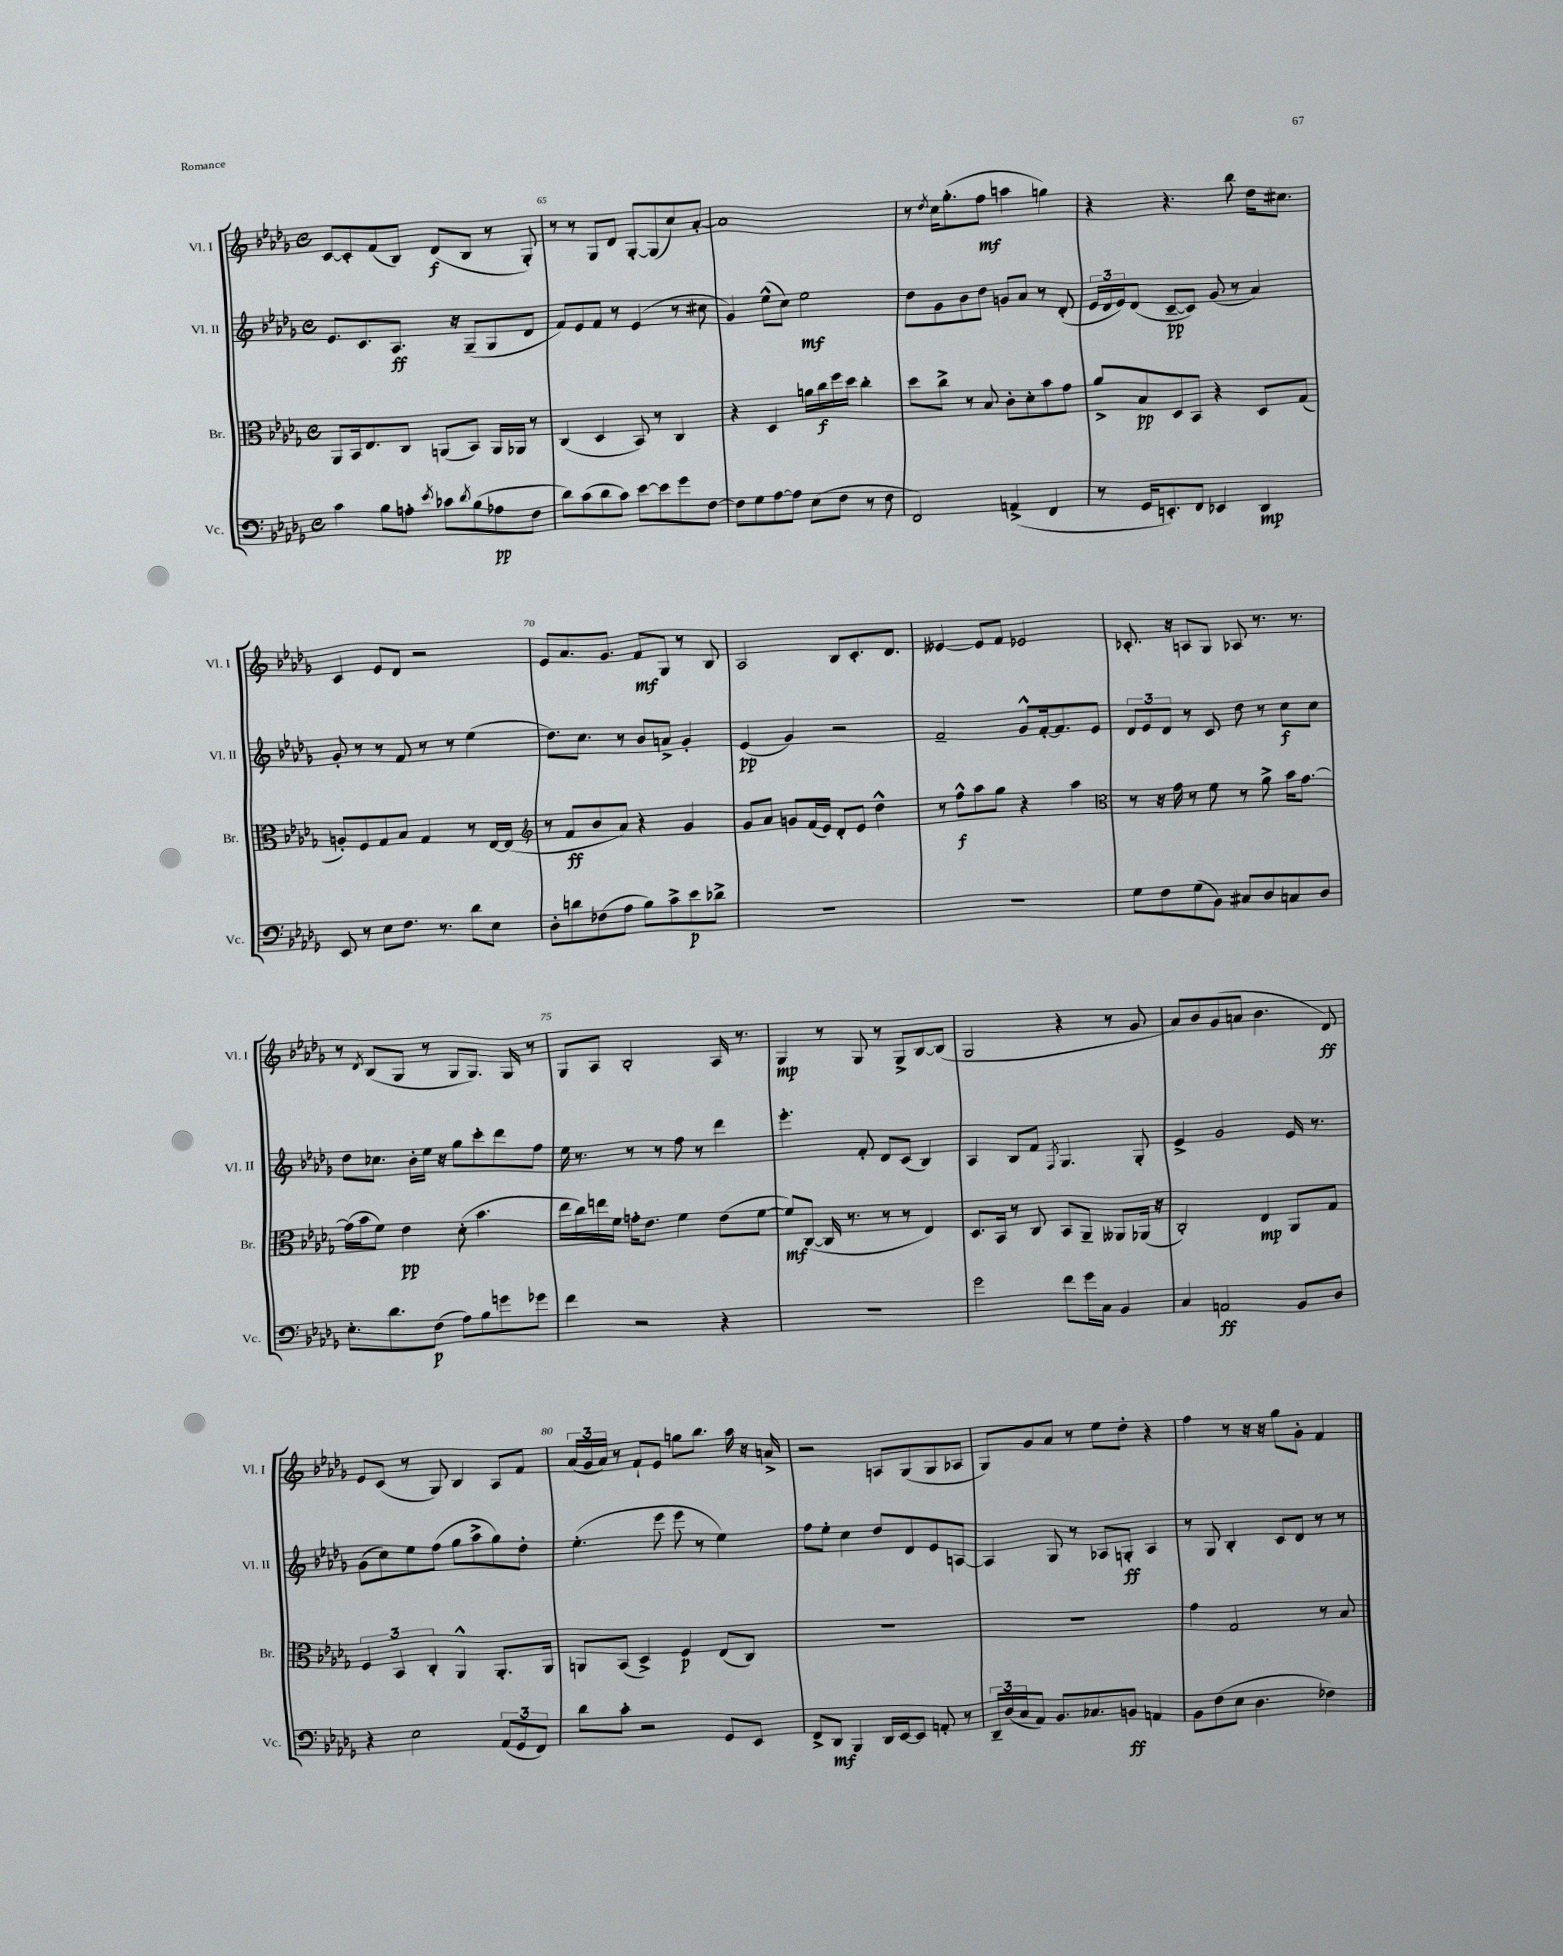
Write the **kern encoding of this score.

**kern	**dynam	**kern	**dynam	**kern	**dynam	**kern	**dynam
*part4	*part4	*part3	*part3	*part2	*part2	*part1	*part1
*staff4	*staff4	*staff3	*staff3	*staff2	*staff2	*staff1	*staff1
*I"Vc.	*	*I"Br.	*	*I"Vl. II	*	*I"Vl. I	*
*I'Vc.	*	*I'Br.	*	*I'Vl. II	*	*I'Vl. I	*
*clefF4	*	*clefC3	*	*clefG2	*	*clefG2	*
*k[b-e-a-d-g-]	*	*k[b-e-a-d-g-]	*	*k[b-e-a-d-g-]	*	*k[b-e-a-d-g-]	*
*M4/4	*	*M4/4	*	*M4/4	*	*M4/4	*
*met(c)	*	*met(c)	*	*met(c)	*	*met(c)	*
=64	=64	=64	=64	=64	=64	=64	=64
4c\	.	8AA-/L	.	8.e-/L	.	[8c/L	.
.	.	16BB-/k	.	.	.	8c'/]	.
.	.	8.E-/	.	8.c/	.	.	.
8B-\L	.	.	.	.	.	(8f/	.
8An'\J	.	8C/J	.	8.A-/J	ff	8B-/J)	.
8qe-/	.	.	.	.	.	.	.
8c-X\L	.	(8AAn/L	.	.	.	(8d-/L	f
.	.	.	.	16r	.	.	.
8qd-/	.	.	.	.	.	.	.
(8B-\	.	8BB-/J)	.	(8G-~/L	.	8B-/J	.
8A-X\	pp	16AA/LL	.	8G-/	.	8r	.
.	.	16AA-X/JJ	.	.	.	.	.
8F\J	.	8r	.	8d-/J	.	8G-'/)	.
=65	=65	=65	=65	=65	=65	=65	=65
8d-\L)	.	(4C/	.	8f/L)	.	8r	.
(8c\	.	.	.	8e-/	.	8r	.
8d-\	.	4D-/	.	8f/J	.	8G-/L	.
8c\J)	.	.	.	8r	.	8d-/J	.
[8e-\L	.	8BB-/)	.	(4e-/	.	[8G-'/L	.
8e-\]	.	8r	.	.	.	(8G-/]	.
8g-\	.	4C/	.	8r	.	8cc/)	.
[8F\J	.	.	.	8cc#X\	.	[8a-'/J	.
=66	=66	=66	=66	=66	=66	=66	=66
8F\L]	.	4r	.	4g-/)	.	1a-]	.
8G-\	.	.	.	.	.	.	.
[8A-\	.	4D-/	.	(8ee-^^\L	.	.	.
8A-\J]	.	.	.	8cc\J)	.	.	.
(8E-\L	.	16an\LL	.	2ee-\	mf	.	.
.	.	16cc\	f	.	.	.	.
8F\J	.	16ff\	.	.	.	.	.
.	.	16dd-\JJ	.	.	.	.	.
8r	.	4cc'\	.	.	.	.	.
8F\	.	.	.	.	.	.	.
=67	=67	=67	=67	=67	=67	=67	=67
2FF/)	.	8dd-\L	.	8dd-\L	.	8r	.
.	.	.	.	.	.	8qdd-/	.
.	.	8cc^\J	.	8g-\	.	16cc\KL	.
.	.	.	.	.	.	(8.gg-'\	.
.	.	8r	.	8b-\	.	.	.
.	.	8B-/	.	8dd-\J	.	8ff\J	mf
(4AAn^/	.	8c'\L	.	8gn/L	.	4aan\	.
.	.	8d-'\	.	8a-/J	.	.	.
4FF/	.	8b-\	.	8r	.	4ggn\)	.
.	.	8g-\J	.	(8d-'/	.	.	.
=68	=68	=68	=68	=68	=68	=68	=68
8r	.	8a-^/L	.	24e-/LL	.	4r	.
.	.	.	.	24d-/	.	.	.
.	.	.	.	24e-/J)	.	.	.
16GG-/KL	.	8B-/	pp	(8d-/J	.	.	.
8.EEn'/)	.	.	.	.	.	.	.
.	.	8D-/	.	[8c~/L	pp	4.r	.
8FF/J	.	8BB-/J	.	8c/J])	.	.	.
4EE-X/	.	4r	.	(8g-/	.	.	.
.	.	.	.	8r	.	8bb-\	.
4DD-/	mp	8D-/L	.	4a-/)	.	16dd-\KL	.
.	.	.	.	.	.	8.cc#X\J	.
.	.	(8G-/J	.	.	.	.	.
!!LO:LB:g=z
=69	=69	=69	=69	=69	=69	=69	=69
8EE-/	.	8An'/L)	.	8g-'/	.	4c/	.
8r	.	8F/	.	8r	.	.	.
8E-\L	.	8G-/	.	8r	.	8e-/L	.
8.F\J	.	8B-/J	.	8f/	.	8d-/J	.
.	.	4G-/	.	8r	.	2r	.
8.r	.	.	.	.	.	.	.
.	.	.	.	8r	.	.	.
8d-\L	.	8r	.	(4ee-\	.	.	.
8E-\J	.	[16E-/LL	.	.	.	.	.
.	.	(16E-/JJ]	.	.	.	.	.
=70	=70	=70	=70	=70	=70	=70	=70
*	*	*clefG2	*	*	*	*	*
8D-'\L	.	8r	.	8.dd-\L)	.	8e-/L	.
8dn\	.	8f/L	ff	.	.	8.a-/	.
.	.	.	.	8.cc\J	.	.	.
(8F-X\	.	8b-/	.	.	.	.	.
.	.	.	.	.	.	8.g-/J	.
8A-\J	.	8a-/J)	.	8r	.	.	.
8B-\L)	.	4r	.	8b-/L	.	8f/L	mf
8c^\	.	.	.	8an^/J	.	8G-/J	.
8e-\	p	4g-/	.	4g-'/	.	8r	.
8d-X^\J	.	.	.	.	.	8B-/	.
=71	=71	=71	=71	=71	=71	=71	=71
1r	.	8g-/L	.	(4e-/	pp	2A-/	.
.	.	8a-/J	.	.	.	.	.
.	.	8gn/L	.	4g-/)	.	.	.
.	.	(16f/L	.	.	.	.	.
.	.	16e-/JJ)	.	.	.	.	.
.	.	8d-'/L	.	2r	.	8B-/L	.
.	.	8e-/J	.	.	.	8.c'/	.
.	.	4dd-^^\	.	.	.	.	.
.	.	.	.	.	.	8.d-/J	.
=72	=72	=72	=72	=72	=72	=72	=72
1r	.	8r	.	2f~/	.	[4e--X/	.
.	.	8ff^^\L	f	.	.	.	.
.	.	8aa-\	.	.	.	8e--/L]	.
.	.	8gg-\J	.	.	.	8f/J	.
.	.	4r	.	8g-^^/L	.	2e-X/	.
.	.	.	.	[16f'/k	.	.	.
.	.	.	.	8.f/]	.	.	.
.	.	4aa-\	.	.	.	.	.
.	.	.	.	8e-/J	.	.	.
=73	=73	=73	=73	=73	=73	=73	=73
*	*	*clefC3	*	*	*	*	*
8G-\L	.	8r	.	12d-/L	.	8.c-X'/	.
.	.	.	.	12e-/	.	.	.
8F\	.	16r	.	.	.	.	.
.	.	.	.	12d-/J	.	.	.
.	.	16g-\	.	.	.	16r	.
(8G-\	.	8r	.	8r	.	8An/L	.
8BB-\J)	.	8f\	.	8c/	.	8G-/J	.
8C#X/L	.	8r	.	8dd-\	.	8A-X/	.
8D-/	.	8a-^\	.	8r	.	8.r	.
8Cn/	.	16b-\KL	.	8cc\L	f	.	.
.	.	[8.g-\J	.	.	.	8.r	.
8D-/J	.	.	.	8cc\J	.	.	.
!!LO:LB:g=z
=74	=74	=74	=74	=74	=74	=74	=74
8.E-'\L	.	(16g-\LL]	.	8dd-\L	.	8r	.
.	.	16b-\J	.	.	.	.	.
.	.	.	.	.	.	8qd-/	.
.	.	8f\J)	.	8.cc-X\J	.	(8B-/L	.
8.d-\	.	.	.	.	.	.	.
.	.	4e-\	pp	.	.	8G-/J	.
.	.	.	.	16b-'\LL	.	.	.
(8F\J	p	.	.	16ee-\JJ	.	8r	.
.	.	.	.	16r	.	.	.
8A-\L)	.	(8d-'\	.	8gg-\L	.	8G-/L	.
8B-\	.	4.b-\	.	8ccc'\	.	8.G-/J)	.
8gn\	.	.	.	8ddd-\	.	.	.
.	.	.	.	.	.	16G-/	.
8g-X\J	.	.	.	8ff\J	.	8r	.
=75	=75	=75	=75	=75	=75	=75	=75
4f\	.	16ee-\LL	.	16ee-\	.	8G-/L	.
.	.	16cc\)	.	8.r	.	.	.
.	.	16een\	.	.	.	8A-/J	.
.	.	16f\JJ	.	.	.	.	.
2r	.	16gn'\KL	.	8r	.	2B-'/	.
.	.	8.e-\J	.	.	.	.	.
.	.	.	.	8r	.	.	.
.	.	4f\	.	8ff\	.	.	.
.	.	.	.	8r	.	.	.
4r	.	(8e-\L	.	4ddd-\	.	16A-/	.
.	.	.	.	.	.	8.r	.
.	.	[8f\J	.	.	.	.	.
=76	=76	=76	=76	=76	=76	=76	=76
1r	.	8f/L])	mf	4.eee-'\	.	4G-/	mp
.	.	([8C/J	.	.	.	.	.
.	.	16C/]	.	.	.	8r	.
.	.	8.r	.	.	.	.	.
.	.	.	.	8f'/	.	8G-/	.
.	.	8r	.	8d-/L	.	8r	.
.	.	8r	.	(8c/J	.	8G-^/L	.
.	.	4E-/)	.	4B-/)	.	[8B-/	.
.	.	.	.	.	.	(8B-/J]	.
=77	=77	=77	=77	=77	=77	=77	=77
2g-\	.	8.D-/L	.	4A-/	.	2G-/	.
.	.	16BB-/Jk	.	.	.	.	.
.	.	8r	.	8B-/L	.	.	.
.	.	8C/	.	8f/J	.	.	.
.	.	.	.	8qF/	.	.	.
8f\L	.	8BB-/L	.	4.G-/	.	4r	.
16g-\L	.	8AA-~/J	.	.	.	.	.
16C\JJ	.	.	.	.	.	.	.
4BB-/	.	8AA--X/L	.	.	.	8r	.
.	.	(16AA-X/Jk	.	8G-'/	.	8g-/	.
.	.	16r	.	.	.	.	.
=78	=78	=78	=78	=78	=78	=78	=78
4C/	.	2C'/)	.	4e-^/	.	8a-/L)	.
.	.	.	.	.	.	8b-/	.
2AAn/	ff	.	.	2g-/	.	(8g-/	.
.	.	.	.	.	.	8an/J	.
.	.	4E-/	mp	.	.	4.b-\	.
8BB-/L	.	8AA-/L	.	16e-/	.	.	.
.	.	.	.	8.r	.	.	.
8D-/J	.	8G-/J	.	.	.	8d-/)	ff
!!LO:LB:g=z
=79	=79	=79	=79	=79	=79	=79	=79
4r	.	6F/	.	(8g-\L	.	8e-/L	.
.	.	.	.	8cc\)	.	(8c/J	.
.	.	6BB-/	.	.	.	.	.
2E-\	.	.	.	8ee-\	.	8r	.
.	.	6C'/	.	.	.	.	.
.	.	.	.	(8ff\J	.	8G-/)	.
.	.	4AA-^^/	.	8gg-\L	.	4B-/	.
.	.	.	.	8aa-^\	.	.	.
(12AA-/L	.	8.AA-'/L	.	8gg-\)	.	8A-/L	.
12GG-/	.	.	.	.	.	.	.
.	.	.	.	8dd-'\J	.	8f/J	.
12FF/J)	.	.	.	.	.	.	.
.	.	16AA-/Jk	.	.	.	.	.
=80	=80	=80	=80	=80	=80	=80	=80
8d-\L	.	8AAn/L	.	(4.ee-'\	.	(24a-/LL	.
.	.	.	.	.	.	24g-/	.
.	.	.	.	.	.	24a-/JJ)	.
8c'\J	.	(8BB-/J	.	.	.	8r	.
2r	.	4D-^/)	.	.	.	8f`/L	.
.	.	.	.	8eee-\	.	8e-/J	.
.	.	4F/	p	8eee-\	.	8ggn\L	.
.	.	.	.	8r	.	8.bb-\J	.
8GG-/L	.	(8E-/L	.	4ee-\)	.	.	.
.	.	.	.	.	.	16aa-\	.
8EE-/J	.	8C/J)	.	.	.	16r	.
.	.	.	.	.	.	16an^/	.
=81	=81	=81	=81	=81	=81	=81	=81
8FF^/L	.	1r	.	8ff\L	.	2r	.
8DD-/J	mf	.	.	8ee-'\J	.	.	.
4BBB-/	.	.	.	4cc\	.	.	.
16DD-/LL	.	.	.	8dd-/L	.	8An/L	.
[16EE-/J	.	.	.	.	.	.	.
8EE-/J]	.	.	.	8d-/	.	(8G-/	.
8AAn'/	.	.	.	8e-/	.	8G-/	.
8r	.	.	.	[8An/J	.	8A-X/J	.
=82	=82	=82	=82	=82	=82	=82	=82
24DD-~/LL	.	1r	.	4A/]	.	8G-/L)	.
(24D-/	.	.	.	.	.	.	.
24C/J	.	.	.	.	.	.	.
8AA-/J)	.	.	.	.	.	8g-/	.
8.BB-/L	.	.	.	8G-/	.	8a-/J	.
.	.	.	.	8r	.	8r	.
8.C-X/	.	.	.	.	.	.	.
.	.	.	.	8A-X/L	.	8ee-\L	.
8BBn/J	ff	.	.	8Gn'/J	ff	8dd-'\J	.
4AAn/	.	.	.	4A-/	.	4r	.
=83	=83	=83	=83	=83	=83	=83	=83
8BB-\L	.	4g-\	.	8r	.	4ff\	.
(8F\	.	.	.	8G-/	.	.	.
8E-\J	.	2G-/	.	4B-'/	.	8r	.
4.D-\	.	.	.	.	.	16r	.
.	.	.	.	.	.	16r	.
.	.	.	.	8c/L	.	8gg-\L	.
.	.	.	.	8d-/J	.	8g-'\J	.
4F-X\)	.	8r	.	8r	.	4f/	.
.	.	8B-/	.	8r	.	.	.
==	==	==	==	==	==	==	==
*-	*-	*-	*-	*-	*-	*-	*-
